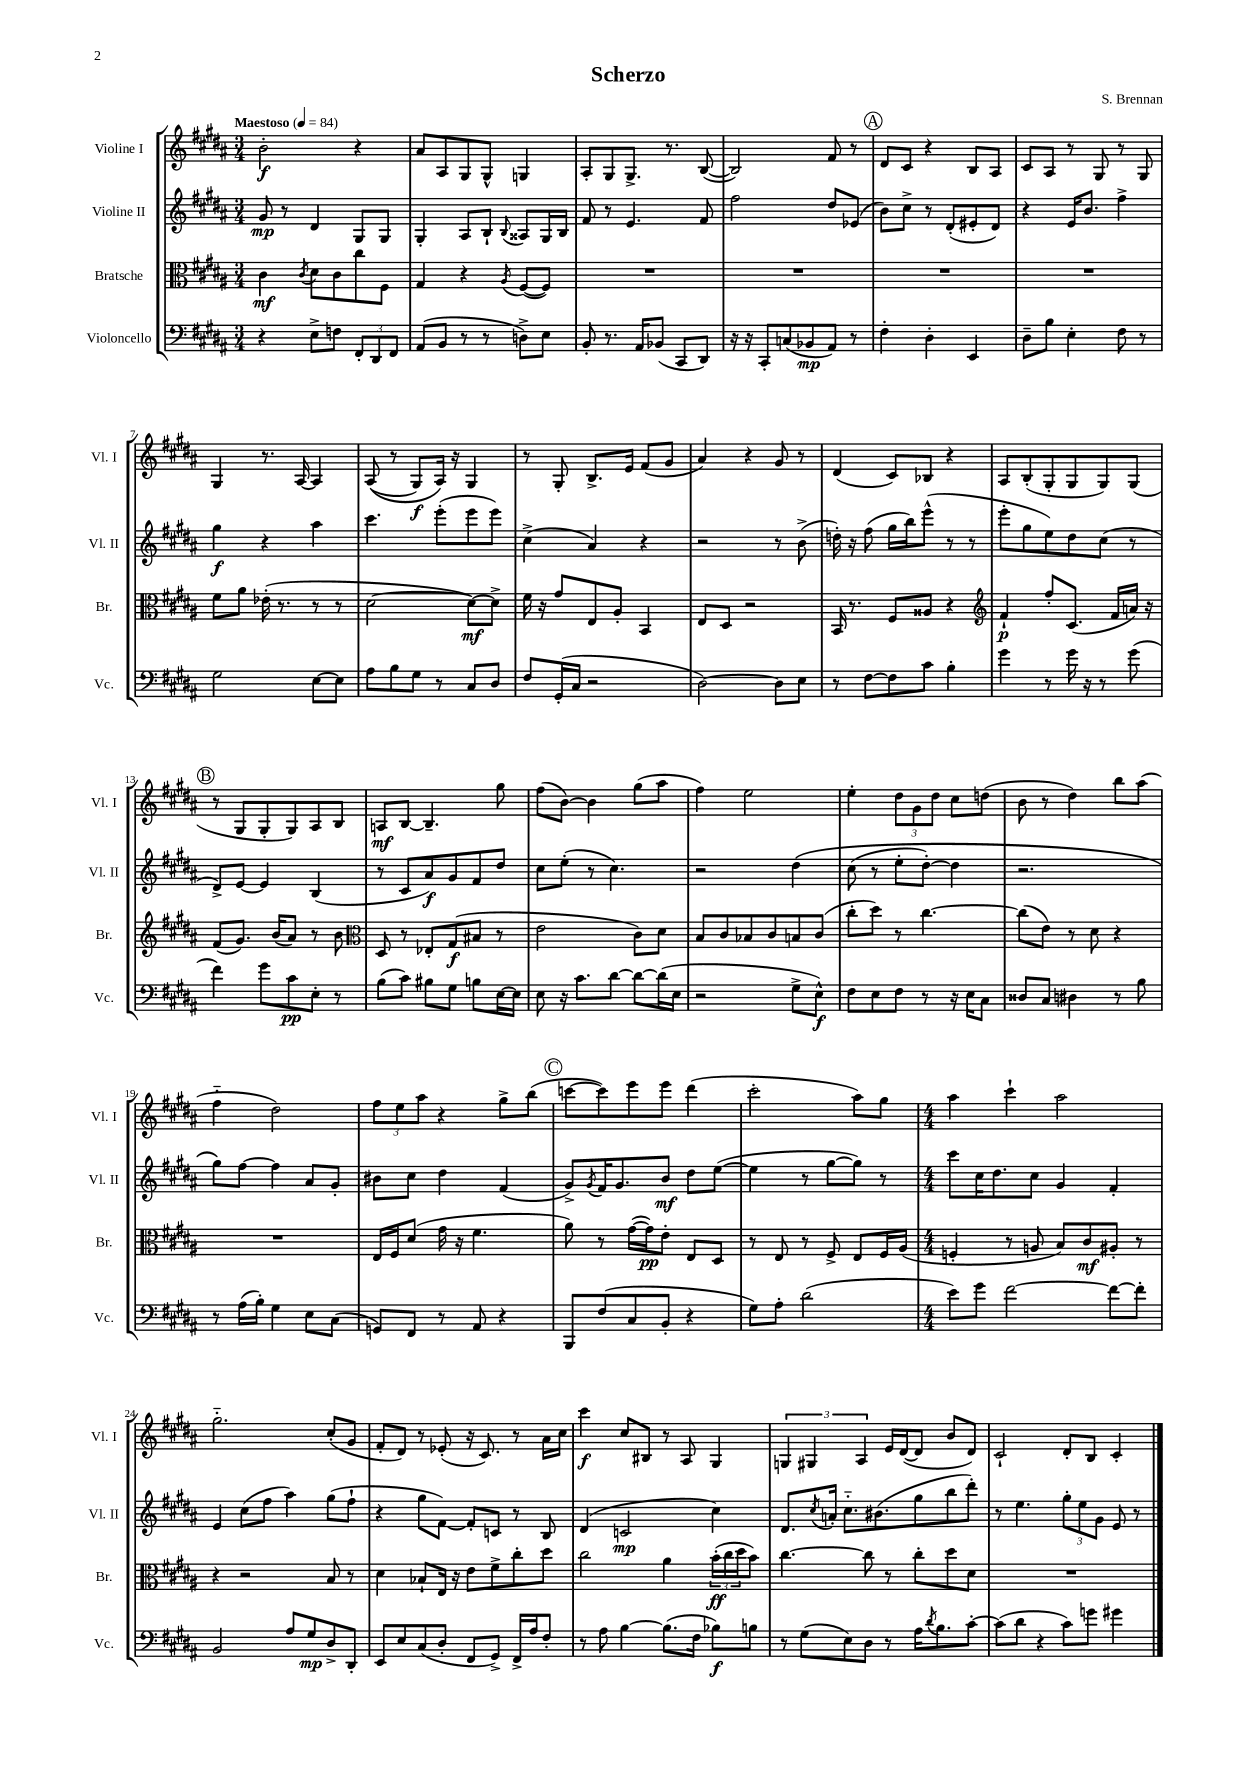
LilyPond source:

\header { title = "Scherzo" composer = "S. Brennan" }
<<
\new StaffGroup <<
\new Staff = "s0" \with { instrumentName = "Violine I" shortInstrumentName = "Vl. I" } {
    \clef treble \key b \major \numericTimeSignature \time 3/4 \tempo "Maestoso" 4 = 84
    b'2-.\f r4 |
    ais'8 ais8 gis8 gis8-^ g4 |
    ais8-. gis8 gis8.-> r8. b8~( |
    b2) fis'8 r8 |
    \mark \markup { \circle "A" } dis'8 cis'8 r4 b8 ais8 |
    cis'8 ais8 r8 gis8 r8 gis8 |
    gis4 r8. ais16~ ais4 |
    ais8(\( r8 gis8\f) ais16\) r16 gis4 |
    r8 gis8-. b8.-> e'16 fis'8( gis'8 |
    ais'4) r4 gis'8 r8 |
    dis'4( cis'8) bes8 r4 |
    ais8 b8-.( gis8-. gis8 gis8) gis8( |
    \mark \markup { \circle "B" } r8 gis8 gis8-. gis8) ais8 b8 |
    a8\mf b8~ b4.-- gis''8 |
    fis''8( b'8~) b'4 gis''8( ais''8 |
    fis''4) e''2 |
    e''4-. \tuplet 3/2 { dis''8 gis'8 dis''8 } cis''8 d''8( |
    b'8 r8 dis''4) b''8 ais''8( |
    fis''4-_ dis''2) |
    \tuplet 3/2 { fis''8 e''8 ais''8 } r4 gis''8-> b''8( |
    \mark \markup { \circle "C" } c'''8~ c'''8) e'''8 e'''8 dis'''4( |
    cis'''2-. ais''8) gis''8 |
    \numericTimeSignature \time 4/4 ais''4 cis'''4-! ais''2 |
    gis''2.-_ cis''8-.( gis'8 |
    fis'8-. dis'8) r8 ees'8-.( r16 cis'8.) r8 ais'16 cis''16 |
    cis'''4\f cis''8 bis8 r8 ais8 gis4 |
    \tuplet 3/2 { g4 gis4 ais4 } e'16 dis'16~( dis'8 b'8 dis'8) |
    cis'2-! dis'8-. b8 cis'4-. \bar "|." |
}
\new Staff = "s1" \with { instrumentName = "Violine II" shortInstrumentName = "Vl. II" } {
    \clef treble \key b \major \numericTimeSignature \time 3/4
    gis'8\mp r8 dis'4 gis8 gis8 |
    gis4-. ais8 b8-! \appoggiatura { b8 } aisis8 gis16 b16 |
    fis'8 r8 e'4. fis'8 |
    fis''2 dis''8 ees'8( |
    \mark \markup { \circle "A" } b'8) cis''8-> r8 dis'8-.( eis'8-. dis'8) |
    r4 e'16 b'8. fis''4-> |
    gis''4\f r4 ais''4 |
    cis'''4. e'''8-.( e'''8 e'''8) |
    cis''4->( ais'4) r4 |
    r2 r8 b'8->( |
    d''16-.) r16 fis''8( gis''16 b''16) e'''8-^( r8 r8 |
    e'''8-. gis''8 e''8) dis''8 cis''8( r8 |
    \mark \markup { \circle "B" } dis'8->) e'8~ e'4 b4( |
    r8 cis'8 ais'8\f) gis'8 fis'8 dis''8 |
    cis''8 e''8-.( r8 cis''4.) |
    r2 dis''4\( |
    cis''8( r8 e''8-. dis''8~-.) dis''4 |
    r2. |
    gis''8\) fis''8~ fis''4 ais'8 gis'8-. |
    bis'8 cis''8 dis''4 fis'4( |
    \mark \markup { \circle "C" } gis'8->) \acciaccatura { gis'8 } fis'16 gis'8. b'8\mf dis''8 e''8~( |
    e''4 r8 gis''8~ gis''8) r8 |
    \numericTimeSignature \time 4/4 cis'''8 cis''16 dis''8. cis''8 gis'4 fis'4-. |
    e'4 cis''8( fis''8 ais''4) gis''8( fis''8-! |
    r4 gis''8 fis'8~) fis'8-. c'8 r8 b8 |
    dis'4( c'2\mp cis''4) |
    dis'8. \acciaccatura { cis''8 } a'16-. cis''8.-_ bis'8.( gis''8 b''8 dis'''8-.) |
    r8 e''4. \tuplet 3/2 { gis''8-. e''8 gis'8 } e'8 r8 \bar "|." |
}
\new Staff = "s2" \with { instrumentName = "Bratsche" shortInstrumentName = "Br." } {
    \clef alto \key b \major \numericTimeSignature \time 3/4
    cis'4\mf \acciaccatura { cis'8 } dis'8 cis'8 cis''8 fis8 |
    gis4 r4 \acciaccatura { ais8 } fis8~( fis8) |
    R2. |
    R2. |
    \mark \markup { \circle "A" } R2. |
    R2. |
    fis'8 ais'8 ees'16-.( r8. r8 r8 |
    dis'2~ dis'8~\mf) dis'8-> |
    fis'16 r16 gis'8 e8 ais8-. b,4 |
    e8 dis8 r2 |
    b,16 r8. fis8 aisis8 r4 |
    \clef treble fis'4-!\p fis''8-. cis'8.( fis'16 a'16) r16 |
    \mark \markup { \circle "B" } fis'8( gis'8.) b'16( ais'8) r8 b'8 |
    \clef alto dis8 r8 ees8-. gis8\f( bis8 r8 |
    e'2 cis'8) dis'8 |
    b8 cis'8 bes8 cis'8 b8 cis'8( |
    cis''8-. dis''8) r8 cis''4.~ |
    cis''8( e'8) r8 dis'8 r4 |
    R2. |
    e16 fis16 dis'8( gis'16 r16 fis'4. |
    \mark \markup { \circle "C" } ais'8) r8 gis'16~( gis'16\pp) e'8-. e8 dis8 |
    r8 e8 r8 fis8-> e8 fis16 ais16( |
    \numericTimeSignature \time 4/4 f4-. r8 a8 b8) cis'8\mf ais8-. r8 |
    r4 r2 b8 r8 |
    dis'4 bes8-! e16 r16 e'8 fis'8-> cis''8-. dis''8 |
    cis''2 ais'4 \tuplet 3/2 { b'16-.\ff( cis''16 dis''16 } b'8) |
    cis''4.~ cis''8 r8 cis''8-. dis''8 dis'8 |
    R1 \bar "|." |
}
\new Staff = "s3" \with { instrumentName = "Violoncello" shortInstrumentName = "Vc." } {
    \clef bass \key b \major \numericTimeSignature \time 3/4
    r4 e8-> f8 \tuplet 3/2 { fis,8-. dis,8 fis,8 } |
    ais,8( b,8 r8 r8 d8->) e8 |
    b,8-. r8. ais,16 bes,8( cis,8 dis,8) |
    r16 r16 cis,8-. c8( bes,8\mp ais,8) r8 |
    \mark \markup { \circle "A" } fis4-. dis4-. e,4 |
    dis8-- b8 e4-. fis8 r8 |
    gis2 e8~ e8 |
    ais8 b8 gis8 r8 cis8 dis8 |
    fis8 gis,16-.( cis16 r2 |
    dis2~) dis8 e8 |
    r8 fis8~ fis8 cis'8 b4-. |
    gis'4 r8 gis'16 r16 r8 gis'8( |
    \mark \markup { \circle "B" } fis'4) gis'8 cis'8\pp e8-. r8 |
    b8( cis'8) bis8 gis8 b8 e16~ e16 |
    e8 r16 cis'8. dis'8~ dis'8~ dis'16( e16 |
    r2 gis8-> e8-^\f) |
    fis8 e8 fis8 r8 r16 e16 cis8 |
    disis8 cis8 dis4 r8 b8 |
    r8 ais16( b16-.) gis4 e8 cis8( |
    g,8) fis,8 r8 ais,8 r4 |
    \mark \markup { \circle "C" } b,,8 fis8( cis8 b,8-. r4 |
    gis8) ais8-. dis'2( |
    \numericTimeSignature \time 4/4 e'8) gis'8 fis'2~ fis'8~ fis'8-. |
    b,2 ais8 gis8\mp dis8-> dis,8-. |
    e,8 e8 cis8( dis8-. fis,8 gis,8->) fis,16-> ais16 fis8-. |
    r8 ais8 b4~ b8.( fis16 bes8\f) b8 |
    r8 gis8( e8) dis8 r8 ais16 \acciaccatura { dis'8 } b8. cis'8~-. |
    cis'8( dis'8 r4 cis'8) g'8 gis'4 \bar "|." |
}
>>
>>
